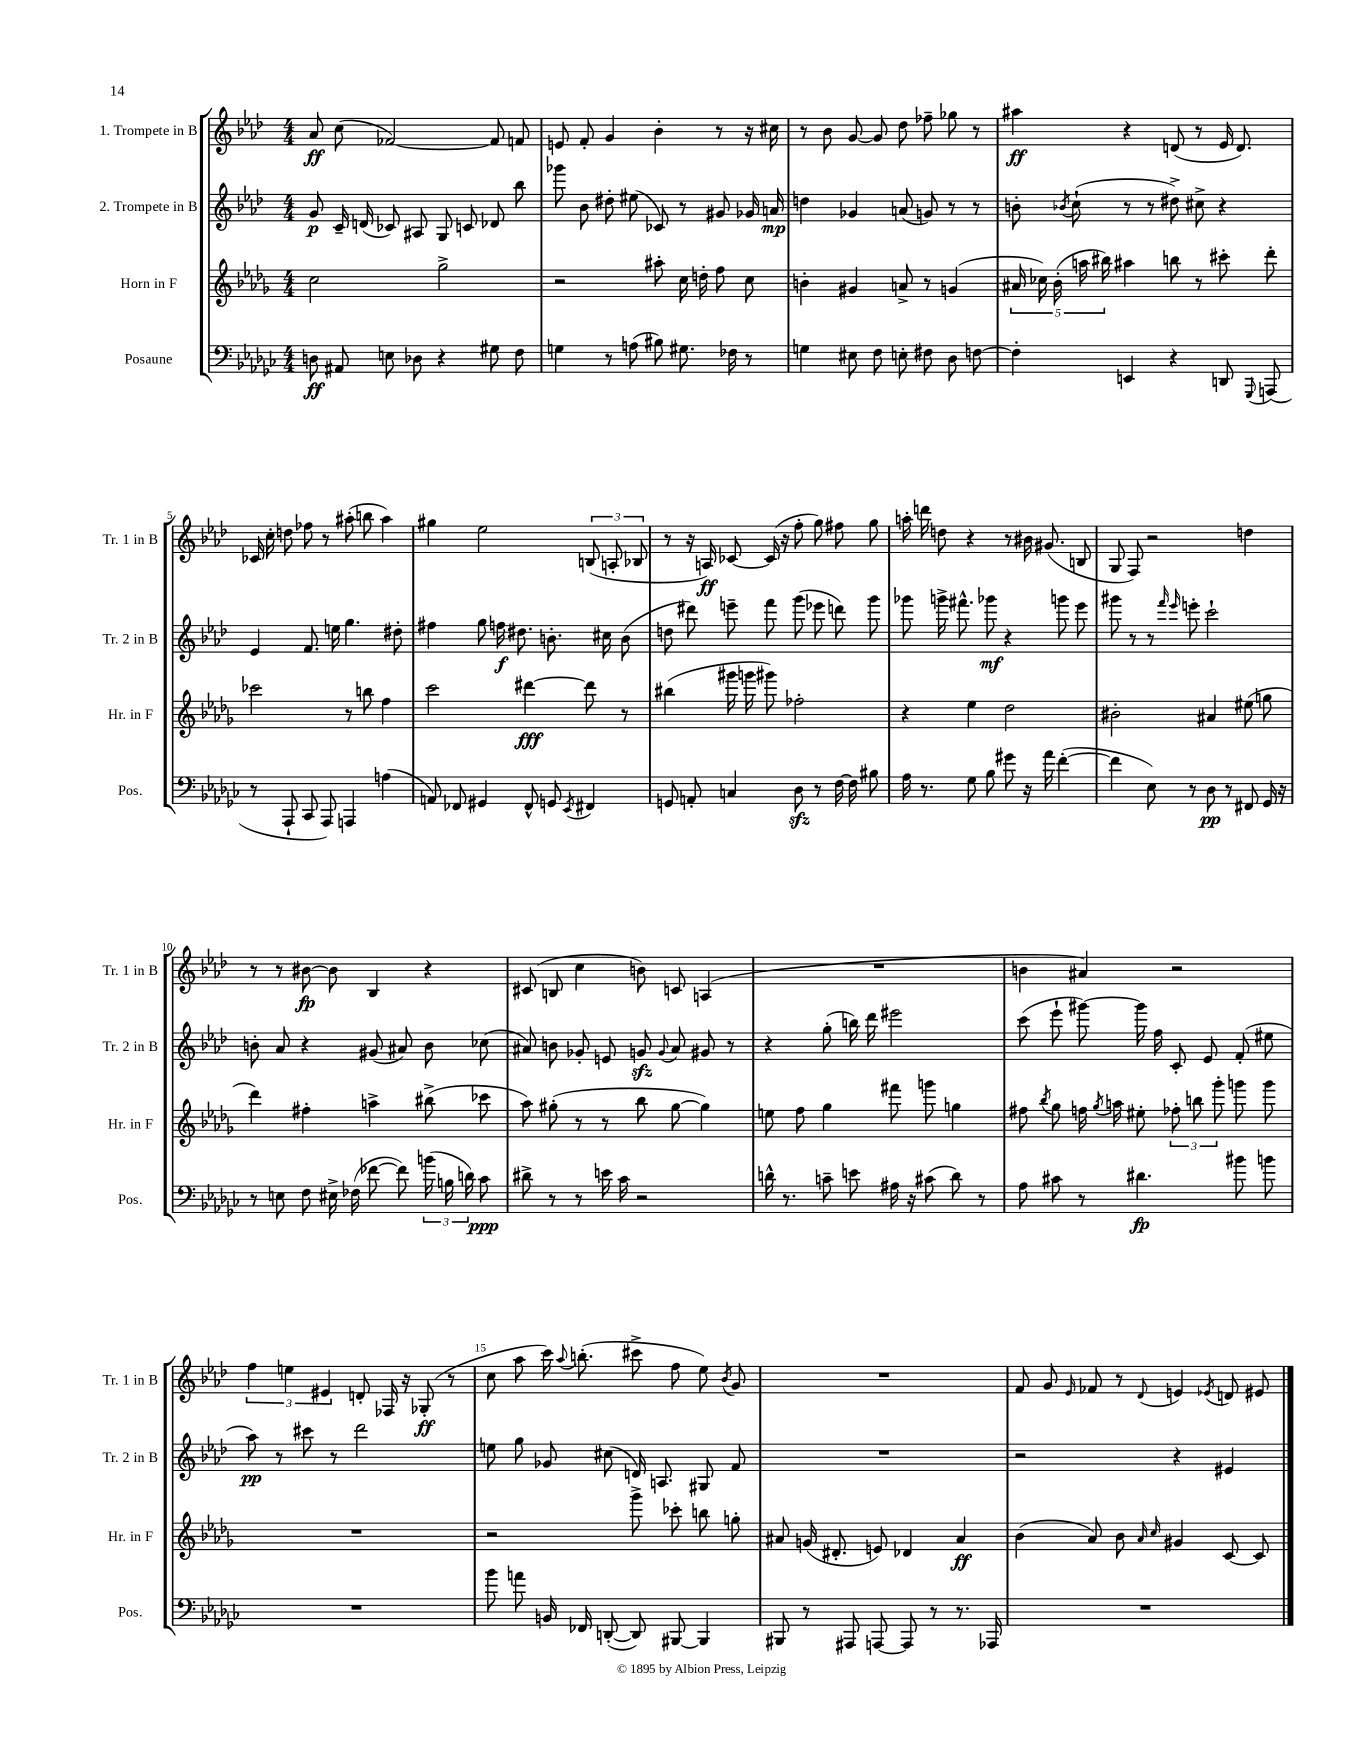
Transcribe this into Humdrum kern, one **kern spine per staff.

**kern	**kern	**kern	**kern
*staff4	*staff3	*staff2	*staff1
*clefF4	*clefG2	*clefG2	*clefG2
*k[b-e-a-d-g-c-]	*k[b-e-a-d-g-]	*k[b-e-a-d-]	*k[b-e-a-d-]
*M4/4	*M4/4	*M4/4	*M4/4
8D	2cc	8g	8a-
8AA#	.	16c~	(8cc
.	.	(16d	.
8E	.	8c-)	[2f-)
8D-	.	8A#	.
4r	2gg-^	8G	.
.	.	8c	.
8G#	.	8d-	8f-]
8F	.	8bb-	8f
=	=	=	=
4G	2r	8ggg-	8e
.	.	8b-	8f'
8r	.	8dd#'	4g
(8A	.	(8ee#	.
8B#)	8aa#'	8c-)	4b-'
8.G#	16cc	8r	.
.	16dd'	.	.
.	8ff	8g#	8r
16F-	.	.	.
8r	8cc	16g-	16r
.	.	16a	16cc#
=	=	=	=
4G	4b'	4dd	8r
.	.	.	8b-
8E#	4g#	4g-	[8g
8F	.	.	8g]
8E'	8a^	(8a	8dd-
8F#	8r	8g)	8ff-~
8D-	(4g	8r	8gg-
[8F	.	8r	8r
=	=	=	=
4F']	20a#	8b'	4aa#
.	20cc-)	.	.
.	(20b-'	.	.
.	.	8qb-	.
.	.	(8cc`	.
.	20aa	.	.
.	20bb#)	.	.
4EE	4aa#	8r	4r
.	.	8r	.
4r	8bb	8dd#^)	(8d
.	8r	8cc#^	8r
8DD	8ccc#'	4r	16e-
.	.	.	8.d)
8qqGGG-	.	.	.
(8AAA	8ddd-'	.	.
=	=	=	=
8r	2ccc-	4e-	16c-
.	.	.	16cc'
8AAA-`	.	.	8dd
8CC-	.	8.f	8ff-
8AAA-)	.	.	8r
.	.	16ee	.
4AAA	8r	4.gg	(8aa#'
.	8bb	.	8bb
(4A	4ff	.	4aa#)
.	.	8dd#'	.
=	=	=	=
8AA)	2ccc	4ff#	4gg#
8FF-	.	.	.
4GG#	.	8gg	2ee-
.	.	16ff	.
.	.	8.dd#	.
8FF-^^	[4ddd#	.	.
8GG	.	8.b'	.
8qEE-	.	.	.
4FF#	8ddd#]	.	(12B
.	.	16cc#	.
.	.	.	12A'
.	8r	(8b	.
.	.	.	12B-
=	=	=	=
8GG	(4bb#	8dd	8r
8AA'	.	8ddd#)	16r
.	.	.	16A)
4C	16ggg#	8eee~	[8c-
.	16ggg	.	.
.	8ggg#)	8fff	(16c-]
.	.	.	16r
8D-	2ff-'	(8ggg	8ff'
8r	.	8eee-	8gg)
[16F	.	8ddd)	8ff#
16F]	.	.	.
8B#	.	8ggg	8gg
=	=	=	=
16A-	4r	8ggg-	16aa'
8.r	.	.	16ddd
.	.	16ggg^	8dd
.	.	8.fff#^^	.
8G-	4ee-	.	4r
8B-	.	8ggg-	.
8g#	2dd-	4r	8r
16r	.	.	16b#
16a-	.	.	(8.g#
([4f'	.	8ggg	.
.	.	8eee-	8B
=	=	=	=
4f]	2b#'	8ggg#	8G
.	.	8r	8F)
8E-)	.	8r	2r
.	.	16qqfff	.
.	.	16qqeee-	.
8r	.	8eee'	.
8D-	4a#	2ccc`	.
8r	.	.	.
8FF#	(8ee#	.	4dd
16GG-	8gg	.	.
16r	.	.	.
=	=	=	=
8r	4ddd-)	8b'	8r
8E	.	8a-	8r
8F	4ff#'	4r	[8b#
16E#^	.	.	8b#]
(16F-	.	.	.
[8f-	4aa^	(8g#	4B-
8f-])	.	8a#)	.
(24b	(8bb#^	8b	4r
24B	.	.	.
24d)	.	.	.
8c-	8ccc-	(8cc-	.
=	=	=	=
8d#^	8aa-)	8a#)	(8c#
8r	(8gg#'	8b	8B
8r	8r	8g-'	4cc
16e	8r	8e	.
16c-	.	.	.
2r	8bb-	8g	8b)
.	.	8qqg	.
.	[8gg#	8a#	8c
.	4gg#])	8g#	(4A
.	.	8r	.
=	=	=	=
16d^^	8ee	4r	1r
8.r	.	.	.
.	8ff	.	.
8c~	4gg-	(8gg'	.
8e	.	16bb)	.
.	.	16ddd-	.
16A#	8fff#	2eee#	.
16r	.	.	.
(8c#	8ggg	.	.
8d)	4gg	.	.
8r	.	.	.
=	=	=	=
8A-	8ff#	(8ccc	4b
.	8qbb-	.	.
8c#	8gg-	8eee-`	.
8r	16ff	[8ggg#)	4a#)
.	8qgg-	.	.
.	16aa	.	.
4.d#	8ee#'	16ggg#]	.
.	.	16ff	.
.	12ff-'	8c'	2r
.	12bb	.	.
.	.	8e-	.
.	12ggg-'	.	.
8b#	8ggg	(8f'	.
8b	8ggg	8ee#	.
=	=	=	=
1r	1r	8aa-)	6ff
.	.	8r	.
.	.	.	6ee
.	.	8ccc#	.
.	.	.	6e#
.	.	8r	.
.	.	2ddd-	8d'
.	.	.	16F-
.	.	.	16r
.	.	.	(8G-'
.	.	.	8r
=	=	=	=
8b-	2r	8ee	8cc
8a	.	8gg	8aa-
16BB	.	8g-	16ccc)
.	.	.	8qqaa-
16FF-	.	.	(8.bb'
([8DD'	.	(8cc#	.
8DD])	8ggg-^	16d)	8ccc#^
.	.	8.A	.
[8BBB#	8ccc-'	.	8ff
4BBB#]	8bb	8G#	8ee-)
.	.	.	8qb-
.	8gg'	8f	8g
=	=	=	=
8BBB#	8a#	1r	1r
8r	(16g	.	.
.	8.d#'	.	.
8AAA#	.	.	.
[8AAA	8e)	.	.
8AAA]	4d-	.	.
8r	.	.	.
8.r	4a#	.	.
16AAA-	.	.	.
=	=	=	=
1r	(4b-	2r	8f
.	.	.	8g
.	.	.	16qqe-
.	8a-)	.	8f-
.	8b-	.	8r
.	16qqa-	.	.
.	16qqcc	.	8qqd-
.	4g#	4r	4e
.	.	.	8qe-
.	[8c	4e#	8d
.	8c]	.	8e#
==	==	==	==
*-	*-	*-	*-
